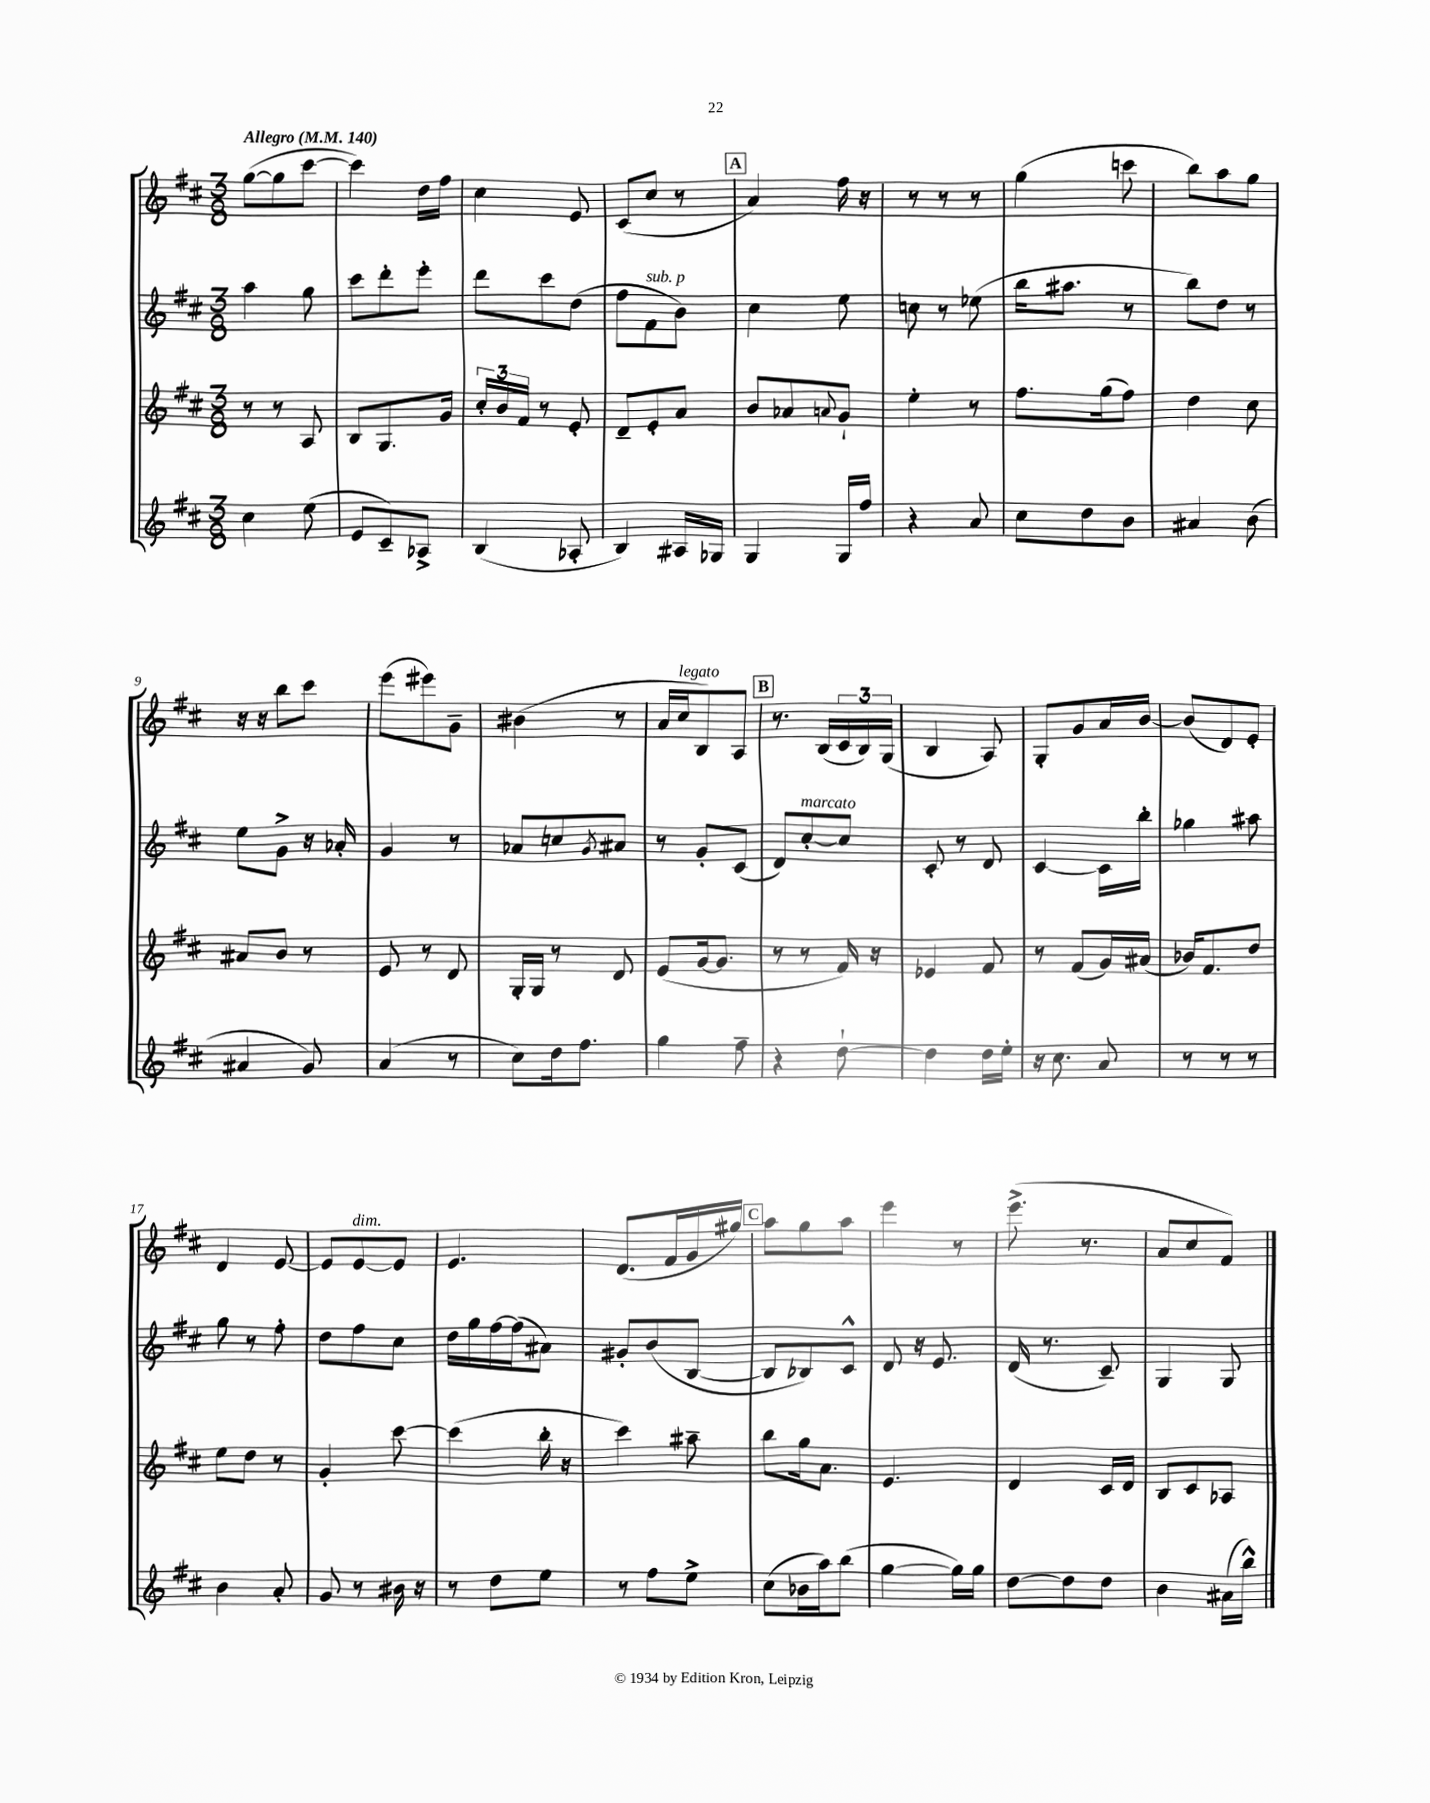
<<
\new StaffGroup <<
\new Staff = "s0" {
    \clef treble \key d \major \numericTimeSignature \time 3/8 \tempo "Allegro" 4 = 140
    g''8~( g''8 cis'''8~ |
    cis'''4) d''16 fis''16 |
    cis''4 e'8 |
    cis'8( cis''8 r8 |
    \mark \markup { \box "A" } a'4) fis''16 r16 |
    r8 r8 r8 |
    g''4( c'''8 |
    b''8) a''8 g''8 |
    r16 r16 b''8 cis'''8 |
    e'''8( eis'''8) g'8-- |
    bis'4( r8 |
    a'16 cis''16^\markup { \italic "legato" } b8) a8 |
    \mark \markup { \box "B" } r8. b16( \tuplet 3/2 { cis'16 b16) g16( } |
    b4 a8) |
    g8-. g'8 a'16 b'16~ |
    b'8( d'8) e'8-. |
    d'4 e'8~ |
    e'8 e'8~^\markup { \italic "dim." } e'8 |
    e'4. |
    d'8.( fis'16 g'16 gis''16) |
    \mark \markup { \box "C" } a''8 g''8 a''8 |
    e'''4 r8 |
    e'''8.->( r8. |
    a'8 cis''8 fis'8) \bar "|." |
}
\new Staff = "s1" {
    \clef treble \key d \major \numericTimeSignature \time 3/8
    a''4 g''8 |
    cis'''8 d'''8-. e'''8-. |
    d'''8 cis'''8 d''8( |
    fis''8 fis'8^\markup { \italic "sub. p" } b'8) |
    \mark \markup { \box "A" } cis''4 e''8 |
    c''8 r8 ees''8( |
    b''16 ais''8. r8 |
    b''8) d''8 r8 |
    e''8 g'8-> r16 aes'16-. |
    g'4 r8 |
    aes'8 c''8 \acciaccatura { g'8 } ais'8 |
    r8 g'8-. cis'8( |
    \mark \markup { \box "B" } d'8) cis''8~-.^\markup { \italic "marcato" } cis''8 |
    cis'8-. r8 d'8 |
    cis'4~ cis'16 b''16-. |
    ges''4 ais''8 |
    g''8 r8 fis''8-. |
    d''8 fis''8 cis''8 |
    d''16 g''16 fis''16~ fis''16( ais'8) |
    gis'8-. b'8( b8~ |
    \mark \markup { \box "C" } b8 bes8) cis'8-^ |
    d'8 r16 e'8. |
    d'16( r8. cis'8--) |
    g4 g8 \bar "|." |
}
\new Staff = "s2" {
    \clef treble \key d \major \numericTimeSignature \time 3/8
    r8 r8 a8 |
    b8 g8. g'16 |
    \tuplet 3/2 { cis''16-. b'16 fis'16 } r8 e'8-. |
    d'8-- e'8-. a'8 |
    \mark \markup { \box "A" } b'8 aes'8 \appoggiatura { a'8 } g'8-! |
    e''4-. r8 |
    fis''8. g''16( fis''8) |
    d''4 cis''8 |
    ais'8 b'8 r8 |
    e'8 r8 d'8 |
    g16-. g16 r8 d'8 |
    e'8( g'16~ g'8. |
    \mark \markup { \box "B" } r8 r8 fis'16) r16 |
    ees'4 fis'8 |
    r8 fis'8( g'16) ais'16( |
    bes'16) fis'8. d''8 |
    e''8 d''8 r8 |
    g'4-. cis'''8~ |
    cis'''4( b''16-. r16 |
    cis'''4) ais''8-- |
    \mark \markup { \box "C" } b''8 g''16 a'8. |
    e'4. |
    d'4 cis'16 d'16 |
    b8 cis'8 aes8 \bar "|." |
}
\new Staff = "s3" {
    \clef treble \key d \major \numericTimeSignature \time 3/8
    cis''4 e''8( |
    e'8 cis'8--) aes8-> |
    b4( aes8-. |
    b4) ais16 ges16 |
    \mark \markup { \box "A" } g4 g16 fis''16 |
    r4 a'8 |
    cis''8 d''8 b'8 |
    ais'4 b'8( |
    ais'4 g'8) |
    a'4( r8 |
    cis''8) d''16 fis''8. |
    g''4 fis''8-- |
    \mark \markup { \box "B" } r4 d''8~-! |
    d''4 d''16 e''16-. |
    r16 cis''8. a'8 |
    r8 r8 r8 |
    b'4 a'8-. |
    g'8 r8 bis'16 r16 |
    r8 d''8 e''8 |
    r8 fis''8 e''8-> |
    \mark \markup { \box "C" } cis''8( bes'16 a''16) b''8( |
    g''4~ g''16) g''16 |
    d''8~ d''8 d''8 |
    b'4 ais'16( b''16-^) \bar "|." |
}
>>
>>
